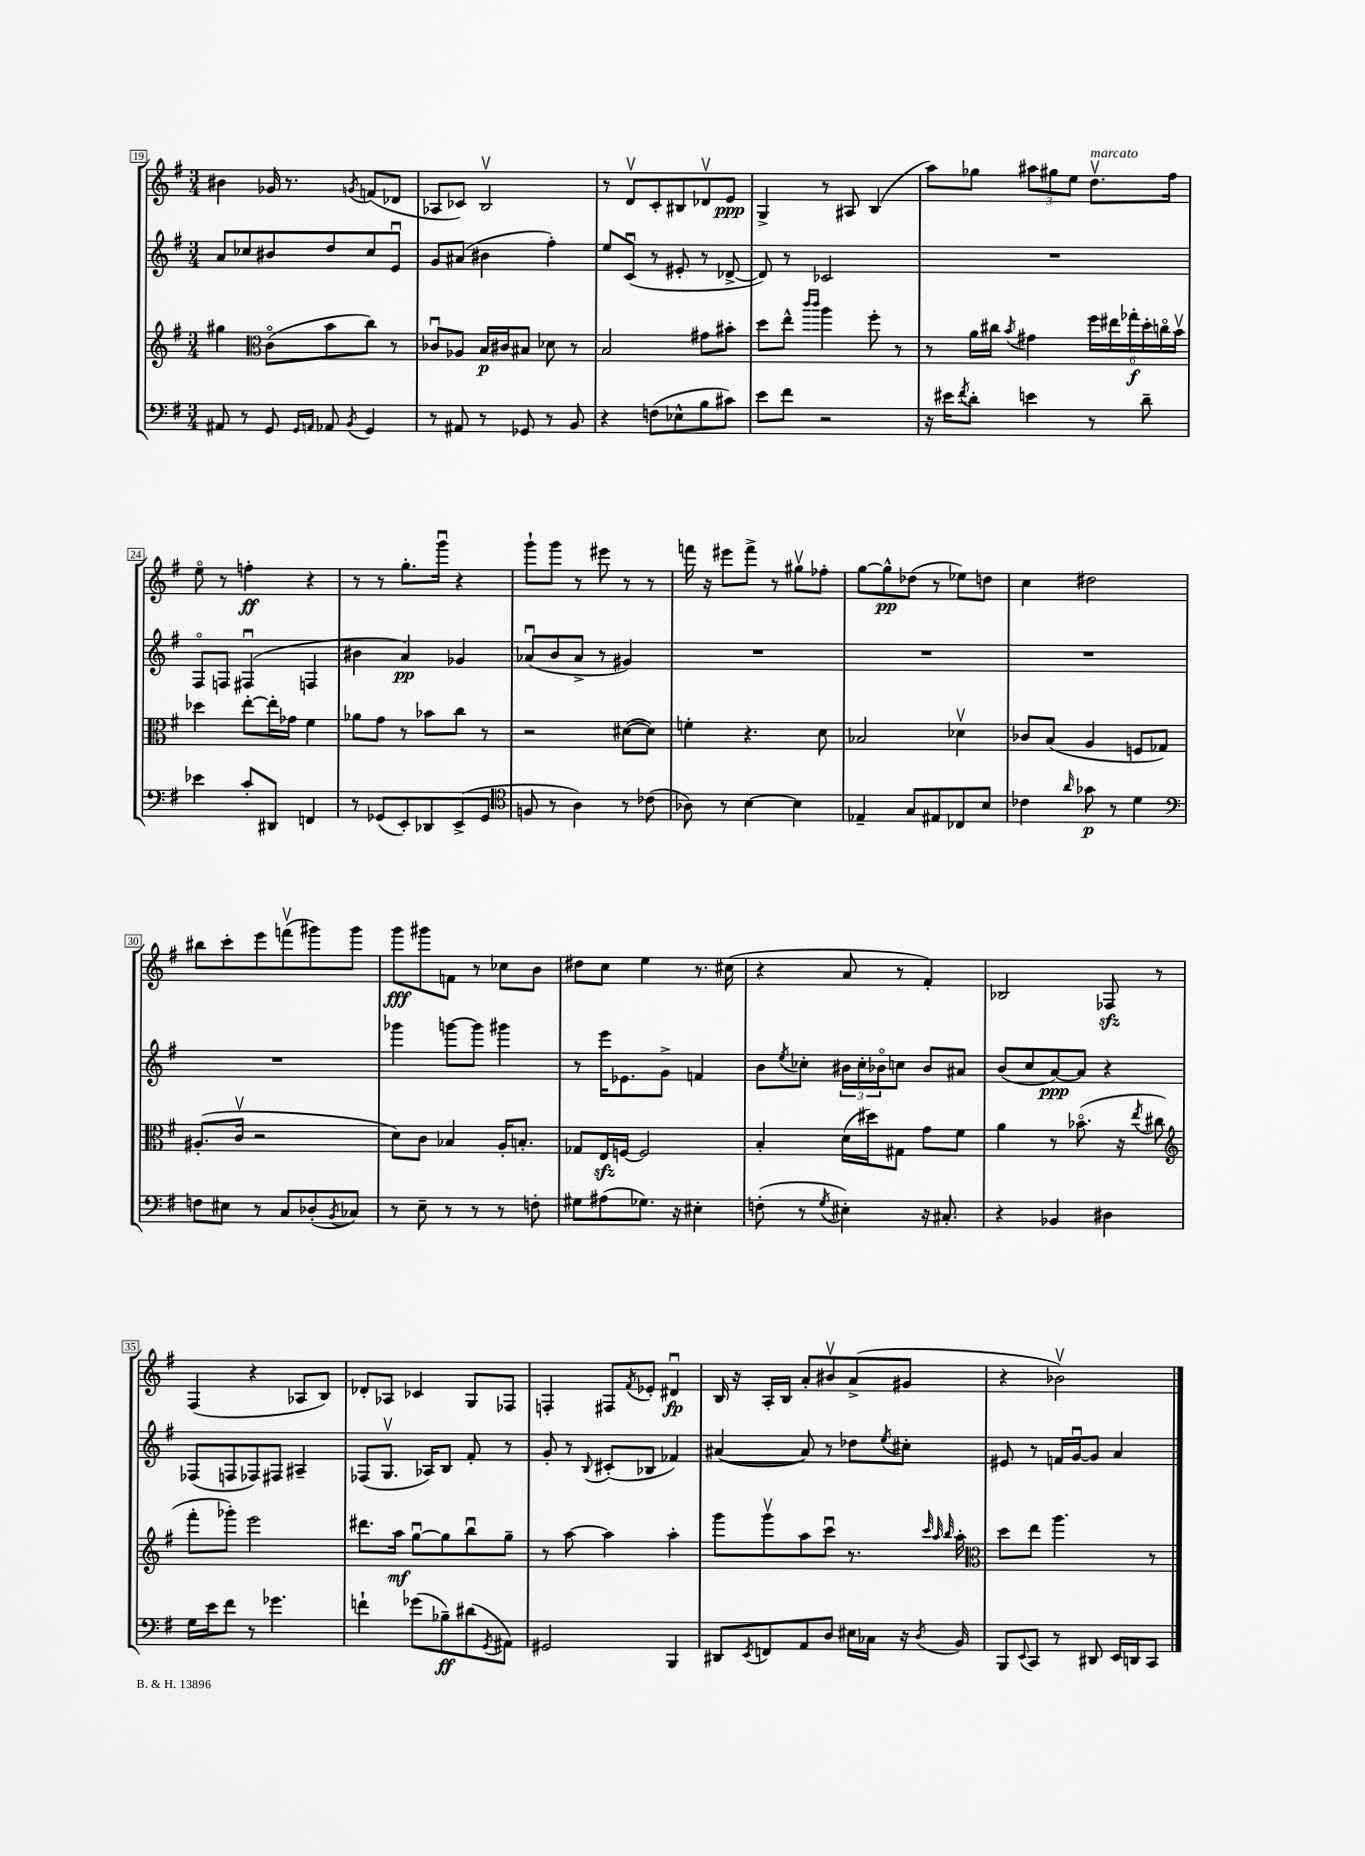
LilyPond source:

<<
\new StaffGroup <<
\new Staff = "s0" {
    \clef treble \key g \major \numericTimeSignature \time 3/4
    bis'4 ges'16 r8. \acciaccatura { g'8 } f'8( des'8 |
    aes8 ces'8) b2\upbow |
    r8 d'8\upbow c'8-. bis8 des'8\upbow e'8\ppp |
    g4-> r8 ais8 b4( |
    a''8) ges''8 \tuplet 3/2 { ais''8 gis''8 e''8 } d''8.\upbow^\markup { \italic "marcato" } fis''16 |
    e''8\flageolet r8 f''4-.\ff r4 |
    r8 r8 g''8.-. g'''16\downbow r4 |
    g'''8-! g'''8 r8 eis'''8 r8 r8 |
    f'''16 r16 eis'''8 f'''8-> r8 gis''8\upbow fes''8-. |
    g''8~ g''8-^\pp des''8( r8 ees''8) d''8 |
    c''4 dis''2 |
    bis''8 c'''8-. e'''8 f'''8\upbow( gis'''8) gis'''8 |
    g'''8\fff gis'''8 f'8 r8 ces''8 b'8 |
    dis''8 c''8 e''4 r8. cis''16( |
    r4 a'8 r8 fis'4-.) |
    bes2 fes8\sfz r8 |
    fis4( r4 aes8 b8) |
    des'8-. aes8 ces'4 g8 fes8 |
    f4-. fis8 \acciaccatura { fis'8 } ees'8-. dis'4\downbow\fp |
    b16 r16 a16-. b16 a'8-. bis'8\upbow a'8->( gis'8 |
    r4 bes'2\upbow) \bar "|." |
}
\new Staff = "s1" {
    \clef treble \key g \major \numericTimeSignature \time 3/4
    a'8 ces''8 bis'8 d''8 ces''8 e'8\downbow |
    g'8 ais'8( bis'4 fis''4-.) |
    e''8 c'8\downbow( r8 eis'8-. r8 des'8~-> |
    des'8) r8 ces'2 |
    R2. |
    fis8\flageolet f8 fis4\downbow( f4 |
    bis'4 a'4\pp) ges'4 |
    aes'8\downbow( b'8 aes'8-> r8 gis'4) |
    R2. |
    R2. |
    R2. |
    R2. |
    ges'''4 g'''8~ g'''8 gis'''4 |
    r8 e'''16 ees'8. g'8-> f'4 |
    b'8 \acciaccatura { e''8 } ces''8-. \tuplet 3/2 { bis'16 ces''16-. bes'16\flageolet } c''8 bes'8 ais'8 |
    b'8( c''8 a'8~\ppp) a'8 r4 |
    fes8( f8 fes8) fis8 ais4-- |
    fes8( g8.\upbow aes16) b8 fis'8-. r8 |
    g'8-. r8 \appoggiatura { b8 } cis'8-.( bes8 fes'4) |
    ais'4~( ais'8) r8 des''8 \acciaccatura { e''8 } cis''8-. |
    eis'8 r8 f'16 g'16~\downbow g'8 a'4 \bar "|." |
}
\new Staff = "s2" {
    \clef treble \key g \major \numericTimeSignature \time 3/4
    gis''4 \clef alto c'8\flageolet( b'8 c''8) r8 |
    ces'8\downbow aes8 b16\p cis'16 bis8 des'8 r8 |
    b2 gis'8 bis'8-. |
    d''8 e''8-^ \grace { c'''16 c'''16 } a''4 fis''8-. r8 |
    r8 a'16 cis''16 \acciaccatura { b'8 } gis'4 \tuplet 6/4 { fis''16 eis''16 ges''16-.\f d''16-. c''16\flageolet b'16\upbow } |
    des''4 e''8~-. e''16-. ges'16 fis'4 |
    aes'8 g'8 r8 bes'8 c''8 r8 |
    r2 dis'8~( dis'8) |
    f'4-. r4. d'8 |
    bes2 des'4\upbow |
    ces'8 b8( a4 f8 ges8) |
    ais8.-.( c'16\upbow r2 |
    d'8) c'8 bes4 a16-. b8.-. |
    ges8 e16\sfz f16~ f2 |
    b4-. d'16( dis''16) gis8 g'8 fis'8 |
    a'4 r8 bes'8.\flageolet( r16 \acciaccatura { e''8 } cis''8 |
    \clef treble fis'''8-. ges'''8-.) e'''2 |
    dis'''8. a''16\mf g''8~\downbow g''8 b''8\downbow g''8-- |
    r8 a''8~ a''4 a''4-. |
    g'''8 g'''8\upbow a''8 c'''8\downbow r8. \grace { c'''32 a''32 b''32 } a''16-. |
    \clef alto d''8 e''8 a''4. r8 \bar "|." |
}
\new Staff = "s3" {
    \clef bass \key g \major \numericTimeSignature \time 3/4
    ais,8 r8 g,8 \grace { g,16 a,16 } aes,8 \acciaccatura { b,8 } g,4 |
    r8 ais,8 r8 ges,8 r8 b,8 |
    r4 f8( ees8-^ b8 cis'8) |
    e'8 fis'8 r2 |
    r16 eis'16 \acciaccatura { fis'8 } d'8-. e'4 r8 d'8-- |
    ees'4 c'8-. dis,8 f,4 |
    r8 ges,8( e,8-.) des,8 e,8->( ges,8 |
    \clef tenor f8 r8 a4) r8 ces'8( |
    aes8) r8 b4~ b4 |
    ees4-- g8 eis8 ces8 b8 |
    ces'4 \grace { a'16 } ges'8\p r8 d'4 |
    \clef bass f8 eis8 r8 c8 des8-.( \acciaccatura { b,8 } ces8) |
    r8 e8-- r8 r8 r8 f8-. |
    gis8 ais8( ges8.) r16 eis4-. |
    f8-.( r8 \acciaccatura { g8 } eis4-.) r16 cis8.-. |
    r4 bes,4 dis4 |
    g16 e'16 fis'8 r8 ges'4. |
    f'4-! ges'8( bes8--\ff) dis'8( \acciaccatura { g,8 } ais,8) |
    gis,2 b,,4 |
    dis,8 \acciaccatura { e,8 } f,8 a,8 d8 eis16 ces16 r16 \acciaccatura { d8 } b,16 |
    b,,8 \appoggiatura { e,8 } c,8 r8 dis,8 e,16 d,16 c,8 \bar "|." |
}
>>
>>
\layout { \context { \Score currentBarNumber = #19 \override BarNumber.stencil = #(make-stencil-boxer 0.1 0.3 ly:text-interface::print) } }
